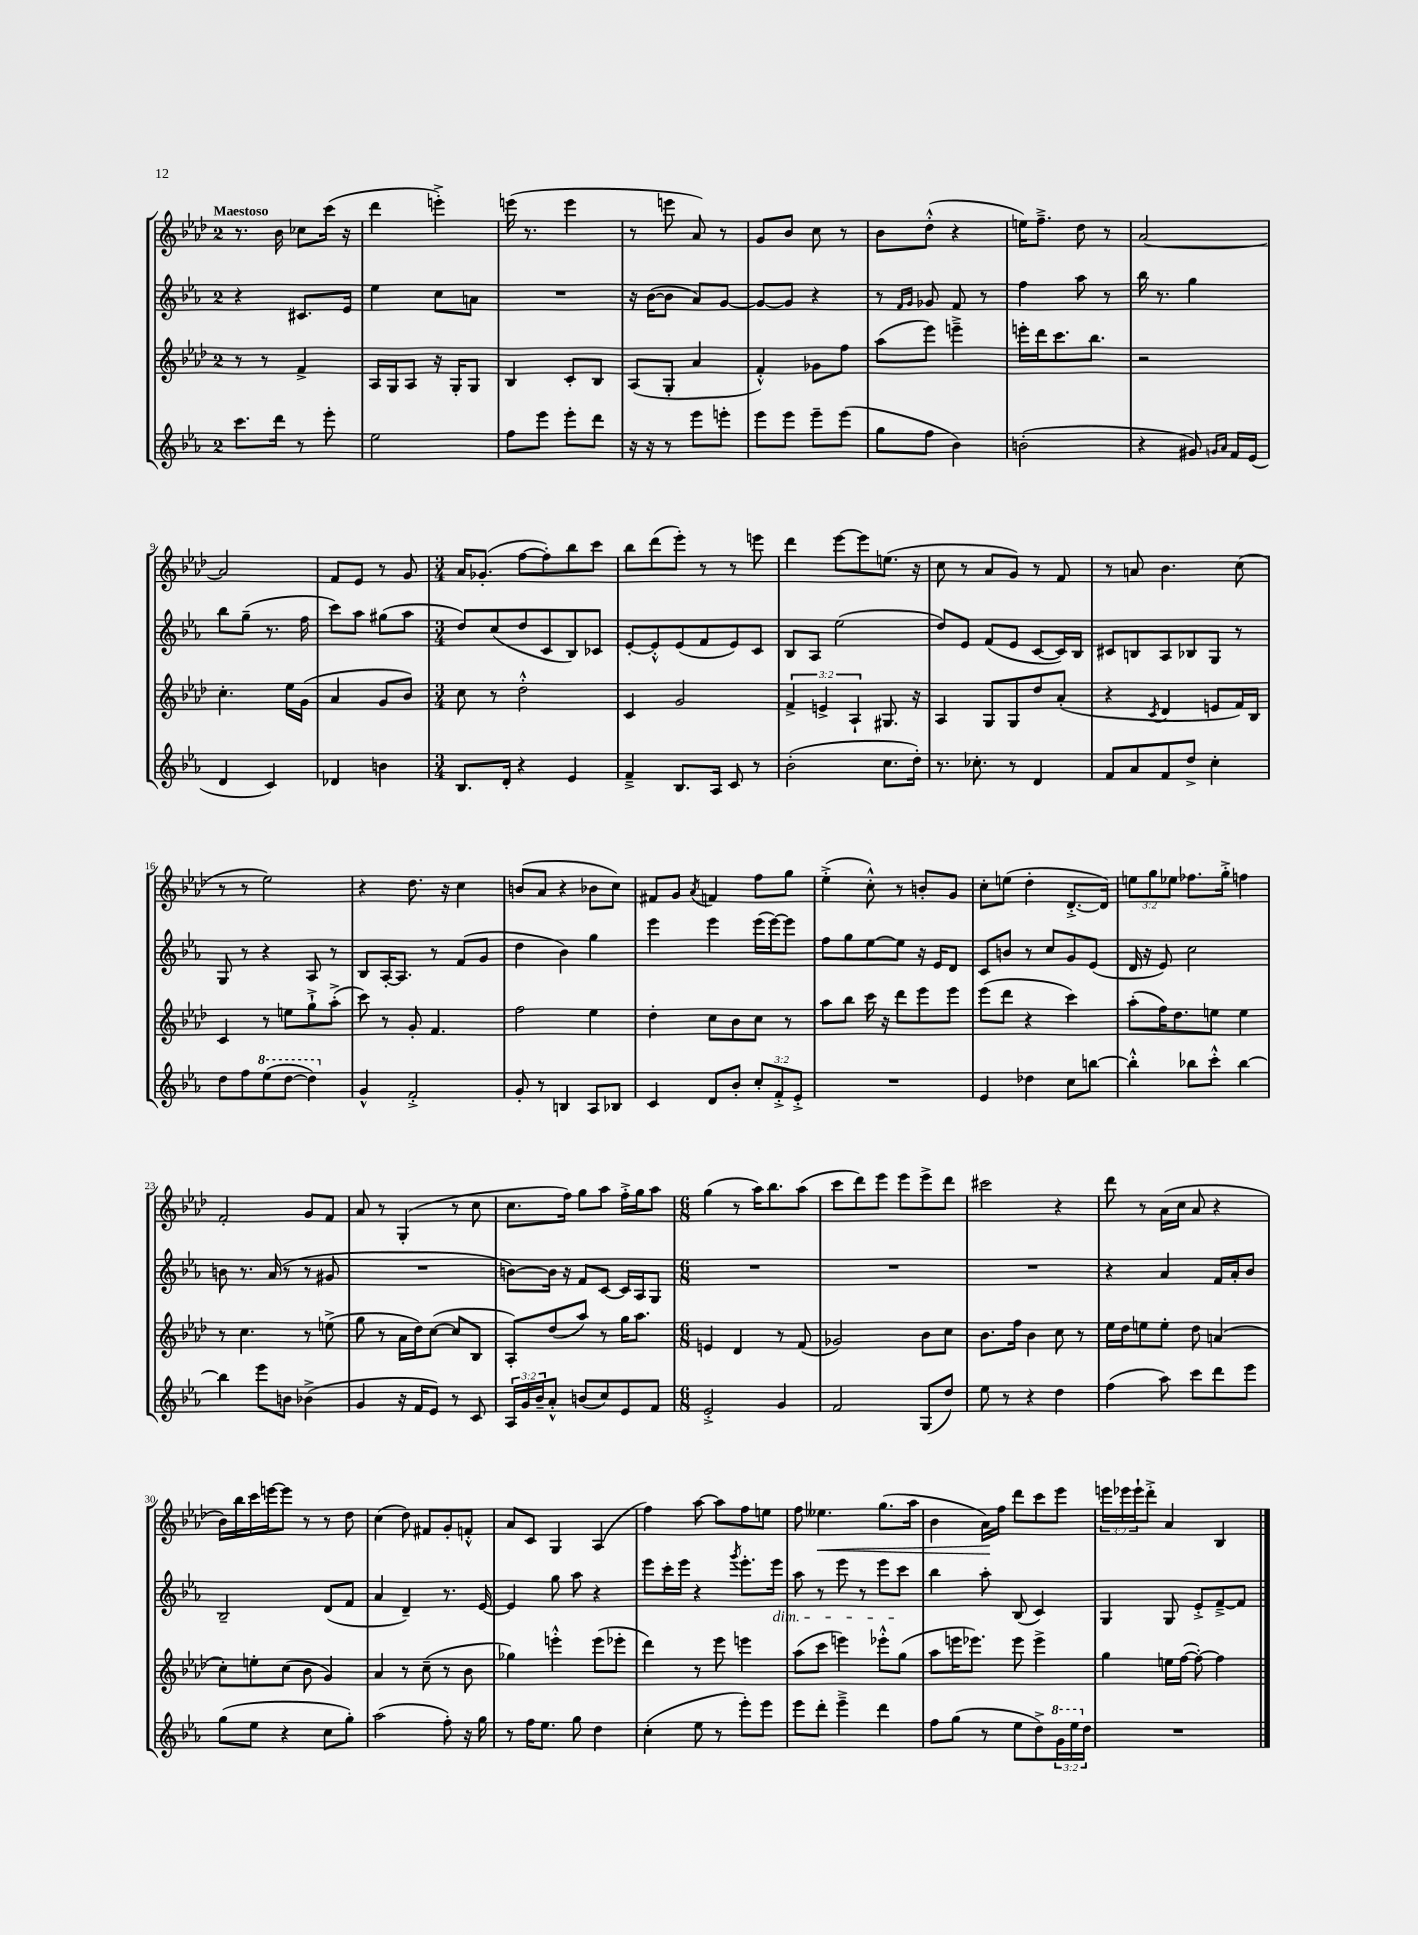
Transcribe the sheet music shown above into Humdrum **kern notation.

**kern	**kern	**kern	**kern	**dynam
*part4	*part3	*part2	*part1	*part1
*staff4	*staff3	*staff2	*staff1	*staff1
*clefG2	*clefG2	*clefG2	*clefG2	*
*k[b-e-a-]	*k[b-e-a-d-]	*k[b-e-a-]	*k[b-e-a-d-]	*
*M2/4	*M2/4	*M2/4	*M2/4	*
=1	=1	=1	=1	=1
!	!	!	!LO:TX:a:B:t=Maestoso	!
8.ccc\L	8r	4r	8.r	.
.	8r	.	.	.
16ddd\Jk	.	.	16b-\	.
8r	4f^/	8.c#X/L	8cc-X\L	.
8eee-'\	.	.	(16ccc\Jk	.
.	.	16e-/Jk	16r	.
=2	=2	=2	=2	=2
2ee-\	16A-/LL	4ee-\	4ddd-\	.
.	16G/J	.	.	.
.	8A-/J	.	.	.
.	16r	8cc\L	4eeen'^\)	.
.	16G'/KL	.	.	.
.	8G/J	8an\J	.	.
=3	=3	=3	=3	=3
8ff\L	4B-/	2r	(16eeen\	.
.	.	.	8.r	.
8eee-\J	.	.	.	.
8eee-'\L	8c'/L	.	4eee\	.
8ddd\J	8B-/J	.	.	.
=4	=4	=4	=4	=4
16r	(8A-/L	16r	8r	.
16r	.	([16b-\KL	.	.
8r	8G'/J	8b-\J]	8eeen\	.
8eee-\L	4a-/	8a-/L)	8a-/)	.
8eeen'\J	.	[8g/J	8r	.
=5	=5	=5	=5	=5
8eee-\L	4f'^^/)	8g/L_	8g/L	.
8eee-\J	.	8g/J]	8b-/J	.
8eee-~\L	8g-X\L	4r	8cc\	.
(8eee-\J	8ff\J	.	8r	.
=6	=6	=6	=6	=6
8gg\L	(8aa-\L	8r	8b-\L	.
.	.	16qqf/LL	.	.
.	.	16qqg/JJ	.	.
8ff\J	8eee-\J)	8g-X/	(8dd-'^^\J	.
4b-\)	4eeen~^\	8f/	4r	.
.	.	8r	.	.
=7	=7	=7	=7	=7
(2bn'\	16eeen'\LL	4ff\	16een\KL)	.
.	16ddd-\J	.	8.ff~^\J	.
.	8.ccc\	.	.	.
.	.	8aa-\	8dd-\	.
.	8.bb-\J	.	.	.
.	.	8r	8r	.
=8	=8	=8	=8	=8
4r	2r	16bb-\	[2a-/	.
.	.	8.r	.	.
8g#X/)	.	4gg\	.	.
16qqgn/LL	.	.	.	.
16qqa-/JJ	.	.	.	.
16f/LL	.	.	.	.
(16e-/JJ	.	.	.	.
!!LO:LB:g=z
=9	=9	=9	=9	=9
4d/	4.cc'\	8bb-\L	2a-/]	.
.	.	(8gg~\J	.	.
4c/)	.	8.r	.	.
.	16ee-\LL	.	.	.
.	(16g\JJ	16ff\	.	.
=10	=10	=10	=10	=10
4d-X/	4a-/	8ccc\L)	8f/L	.
.	.	8aa-\J	8e-/J	.
4bn\	8g/L	(8gg#X\L	8r	.
.	8b-/J)	8aa-\J	8g/	.
=11	=11	=11	=11	=11
*M3/4	*M3/4	*M3/4	*M3/4	*
8.B-/L	8cc\	8dd/L)	16a-/KL	.
.	.	.	(8.g-X'/J	.
.	8r	(8cc/	.	.
16d'/Jk	.	.	.	.
4r	2dd-'^^\	8dd/	[8ff\L	.
.	.	8c/	8ff'\])	.
4e-/	.	8B-/)	8bb-\	.
.	.	8c-X/J	8ccc\J	.
=12	=12	=12	=12	=12
4f~^/	4c/	[8e-'/L	8bb-\L	.
.	.	8e-'^^/]	(8ddd-\	.
8.B-/L	2g/	(8e-/	8eee-'\J)	.
.	.	8f/	8r	.
16A-/Jk	.	.	.	.
8c/	.	8e-/)	8r	.
8r	.	8c/J	8eeen\	.
=13	=13	=13	=13	=13
(2b-'\	6f^/	8B-/L	4ddd-\	.
.	.	8A-/J	.	.
.	6en^/	.	.	.
.	.	(2ee-\	[8eee-\L	.
.	6A-`/	.	.	.
.	.	.	8eee-\]	.
8.cc\L	8.G#X/	.	(8.een\J	.
16dd'\Jk)	16r	.	16r	.
=14	=14	=14	=14	=14
8.r	4A-/	8dd/L)	8cc\	.
.	.	8e-/J	8r	.
8.cc-X'\	.	.	.	.
.	8G/L	(8f/L	8a-/L	.
8r	8G/	8e-/J	8g/J)	.
4d/	8dd-/	[8c/L	8r	.
.	(8a-'/J	16c/L])	8f/	.
.	.	16B-/JJ	.	.
=15	=15	=15	=15	=15
8f/L	4r	8c#X/L	8r	.
8a-/	.	8Bn/	8an/	.
.	8qc/	.	.	.
8f/	4d-/	8A-/	4.b-\	.
8dd^/J	.	8B-X/	.	.
4cc'\	8en/L	8G/J	.	.
.	16f/L)	8r	(8cc\	.
.	16B-/JJ	.	.	.
!!LO:LB:g=z
=16	=16	=16	=16	=16
8dd\L	4c/	8G/	8r	.
8ff\	.	8r	8r	.
*8va	*	*	*	*
(8eee-\	8r	4r	2ee-\)	.
[8ddd\J	8een\L	.	.	.
4ddd\])	8gg`^\	8A-/	.	.
.	(8aa-'^\J	8r	.	.
=17	=17	=17	=17	=17
*X8va	*	*	*	*
4g^^/	8ccc\)	8B-/L	4r	.
.	8r	[16A-'/K	.	.
.	.	8.A-/J]	.	.
2f'^/	8g'/	.	8.dd-\	.
.	4.f/	8r	.	.
.	.	.	16r	.
.	.	(8f/L	4cc\	.
.	.	8g/J	.	.
=18	=18	=18	=18	=18
8g'/	2ff\	4dd\	(8bn/L	.
8r	.	.	8a-/J	.
4Bn/	.	4b-\)	4r	.
8A-/L	4ee-\	4gg\	8b-X\L	.
8B-X/J	.	.	8cc\J)	.
=19	=19	=19	=19	=19
4c/	4dd-'\	4eee-\	8f#X/L	.
.	.	.	8g/J	.
.	.	.	8qa-/	.
8d/L	8cc\L	4eee-\	4fn/	.
8b-'/J	8b-\	.	.	.
12cc'/L	8cc\J	(16eee-\LL	8ff\L	.
.	.	[16eee-\J)	.	.
12f'^/	.	.	.	.
.	8r	8eee-\J]	8gg\J	.
12e-'^/J	.	.	.	.
=20	=20	=20	=20	=20
2.r	8aa-\L	8ff\L	(4ee-'^\	.
.	8bb-\J	8gg\	.	.
.	16ccc\	[8ee-\	8cc'^^\)	.
.	16r	.	.	.
.	8ddd-\L	8ee-\J]	8r	.
.	8eee-\	16r	8bn'/L	.
.	.	16e-/KL	.	.
.	8eee-\J	8d/J	8g/J	.
=21	=21	=21	=21	=21
4e-/	(8eee-\L	8c/L	8cc'\L	.
.	8ddd-\J	8bn/J	(8een\J	.
4dd-X\	4r	8r	4dd-'\	.
.	.	8cc/L	.	.
8cc\L	4ccc\)	8g/	[8.d-'^/L	.
[8bbn\J	.	(8e-/J	.	.
.	.	.	16d-/Jk])	.
=22	=22	=22	=22	=22
4bb'^^\]	(8aa-'\L	16d/	12een\L	.
.	.	16r	.	.
.	.	.	12gg\	.
.	16ff\K)	8e-/)	.	.
.	.	.	12ee-X\J	.
.	8.dd-\	.	.	.
8bb-X\L	.	2cc\	8.ff-X\L	.
8ccc'^^\J	8een\J	.	.	.
.	.	.	16gg'^\Jk	.
[4bb-\	4ee\	.	4ffn\	.
!!LO:LB:g=z
=23	=23	=23	=23	=23
4bb-\]	8r	8bn\	2f'/	.
.	4.cc\	8.r	.	.
8eee-\L	.	.	.	.
.	.	(16a-/	.	.
8bn\J	.	8r	.	.
(4b-X^\	8r	8r	8g/L	.
.	(8een^\	8g#X/	8f/J	.
=24	=24	=24	=24	=24
4g/	8gg\	2.r	8a-/	.
.	8r	.	8r	.
16r	16a-\LL	.	(4G'/	.
16f/KL	16dd-\J)	.	.	.
8e-/J)	([8cc\J	.	.	.
8r	8cc/L]	.	8r	.
8c/	8B-/J	.	8cc\	.
=25	=25	=25	=25	=25
24A-/LL	8A-'/L)	[8bn\L)	8.cc\L	.
24g/	.	.	.	.
24b-~/J	.	.	.	.
8a-'^^/J	(8dd-/	16b\Jk]	.	.
.	.	16r	16ff\Jk)	.
(8bn/L	8aa-/J)	8f/L	8gg\L	.
8cc/)	8r	[8c/J	8aa-\J	.
8e-/	16gg\KL	16c/LL]	16ff'^\LL	.
.	8.aa-\J	16A-/J	16gg\J	.
8f/J	.	8G/J	8aa-\J	.
=26	=26	=26	=26	=26
*M6/8	*M6/8	*M6/8	*M6/8	*
2e-'^/	4en/	2.r	(4gg\	.
.	4d-/	.	8r	.
.	.	.	16aa-\KL)	.
.	.	.	8.bb-\	.
4g/	8r	.	.	.
.	(8f/	.	(8aa-\J	.
=27	=27	=27	=27	=27
2f/	2g-X/)	2.r	8ccc\L	.
.	.	.	8ddd-\)	.
.	.	.	8eee-\J	.
.	.	.	8eee-\L	.
(8G/L	8b-\L	.	8eee-^\	.
8dd/J)	8cc\J	.	8ddd-\J	.
=28	=28	=28	=28	=28
8ee-\	8.b-\L	2.r	2ccc#X\	.
8r	.	.	.	.
.	16ff\Jk	.	.	.
4r	4b-\	.	.	.
4dd\	8cc\	.	4r	.
.	8r	.	.	.
=29	=29	=29	=29	=29
(4ff\	16ee-\LL	4r	8ddd-\	.
.	16dd-\J	.	.	.
.	8een\	.	8r	.
8aa-\)	8ee'\J	4a-/	(16a-\LL	.
.	.	.	16cc\JJ	.
8ccc\L	8dd-\	.	8a-/	.
8ddd\	(4an/	16f/LL	4r	.
.	.	16a-'/J	.	.
8eee-\J	.	8b-/J	.	.
!!LO:LB:g=z
=30	=30	=30	=30	=30
(8gg\L	8cc'\L)	2B-~/	16b-\LL)	.
.	.	.	16bb-\	.
8ee-\J	8een'\	.	16ccc\	.
.	.	.	[16eeen\J	.
4r	(8cc\J	.	8eee\J]	.
.	8b-\	.	8r	.
8cc\L	4g/)	(8d/L	8r	.
8gg'\J)	.	8f/J	8dd-\	.
=31	=31	=31	=31	=31
(2aa-\	4a-/	4a-/	(4cc\	.
.	8r	4d~/)	8dd-\)	.
.	(8cc~\	.	8f#X/L	.
8ff'\)	8r	8.r	8g'/	.
16r	8b-\	.	8fn'^^/J	.
16gg\	.	[16e-/	.	.
=32	=32	=32	=32	=32
8r	4gg-X\)	4e-/]	8a-/L	.
16ff\KL	.	.	8c/J	.
8.ee-\J	.	.	.	.
.	4eeen'^^\	8gg\	4G/	.
8gg\	.	8aa-\	.	.
4dd\	(8eee\L	4r	(4A-/	.
.	8eee-X'\J	.	.	.
=33	=33	=33	=33	=33
(4cc'\	4ddd-\)	8eee-\L	4ff\)	.
.	.	16ccc'\L	.	.
.	.	16eee-\JJ	.	.
8ee-\	8r	4r	[8aa-\	.
8r	8eee-\	.	8aa-\L]	.
.	.	8qggg/	.	.
8eee-'\L)	4eeen\	8.eee-'\L	8ff\	.
8eee-\J	.	.	8een\J	.
!	!	!LO:TX:b:i:t=dim.	!	!
.	.	16eee-\Jk	.	.
=34	=34	=34	=34	=34
8eee-\L	(8aa-\L	8aa-\	8ff\	.
!	!	!	!	!LO:HP:b
8ddd'\J	8ccc\J	8r	4.ee--X\	<
4eee-~^\	4eeen\)	8eee-\	.	.
.	.	8r	.	.
4ddd\	8eee-X'^^\L	8eee-\L	(8.gg\L	.
.	(8gg\J	8ccc\J	.	.
.	.	.	16aa-\Jk	.
=35	=35	=35	=35	=35
8ff\L	8aa-\L	4bb-\	4b-\	.
(8gg\J	16eeen\K	.	.	.
.	8.eee-X\J)	.	.	.
8r	.	8aa-'\	16a-\LL)	.
.	.	.	16ff\JJ	[
8ee-\L	8eee-\	(8B-/	8ddd-\L	.
8dd^\)	4eee-^\	4c/)	8ccc\	.
*8va	*	*	*	*
24gg\L	.	.	8eee-\J	.
24eee-\	.	.	.	.
*X8va	*	*	*	*
24dd\JJ	.	.	.	.
=36	=36	=36	=36	=36
2.r	4gg\	4G/	24eeen\LL	.
.	.	.	24eee-X\	.
.	.	.	24eee-`\J	.
.	.	.	8ddd-'^\J	.
.	16een\LL	8G/	4a-/	.
.	([16ff\JJ	.	.	.
.	8ff'\_)	8e-'^/L	.	.
.	4ff\]	[8f~^/	4B-/	.
.	.	8f/J]	.	.
==	==	==	==	==
*-	*-	*-	*-	*-
